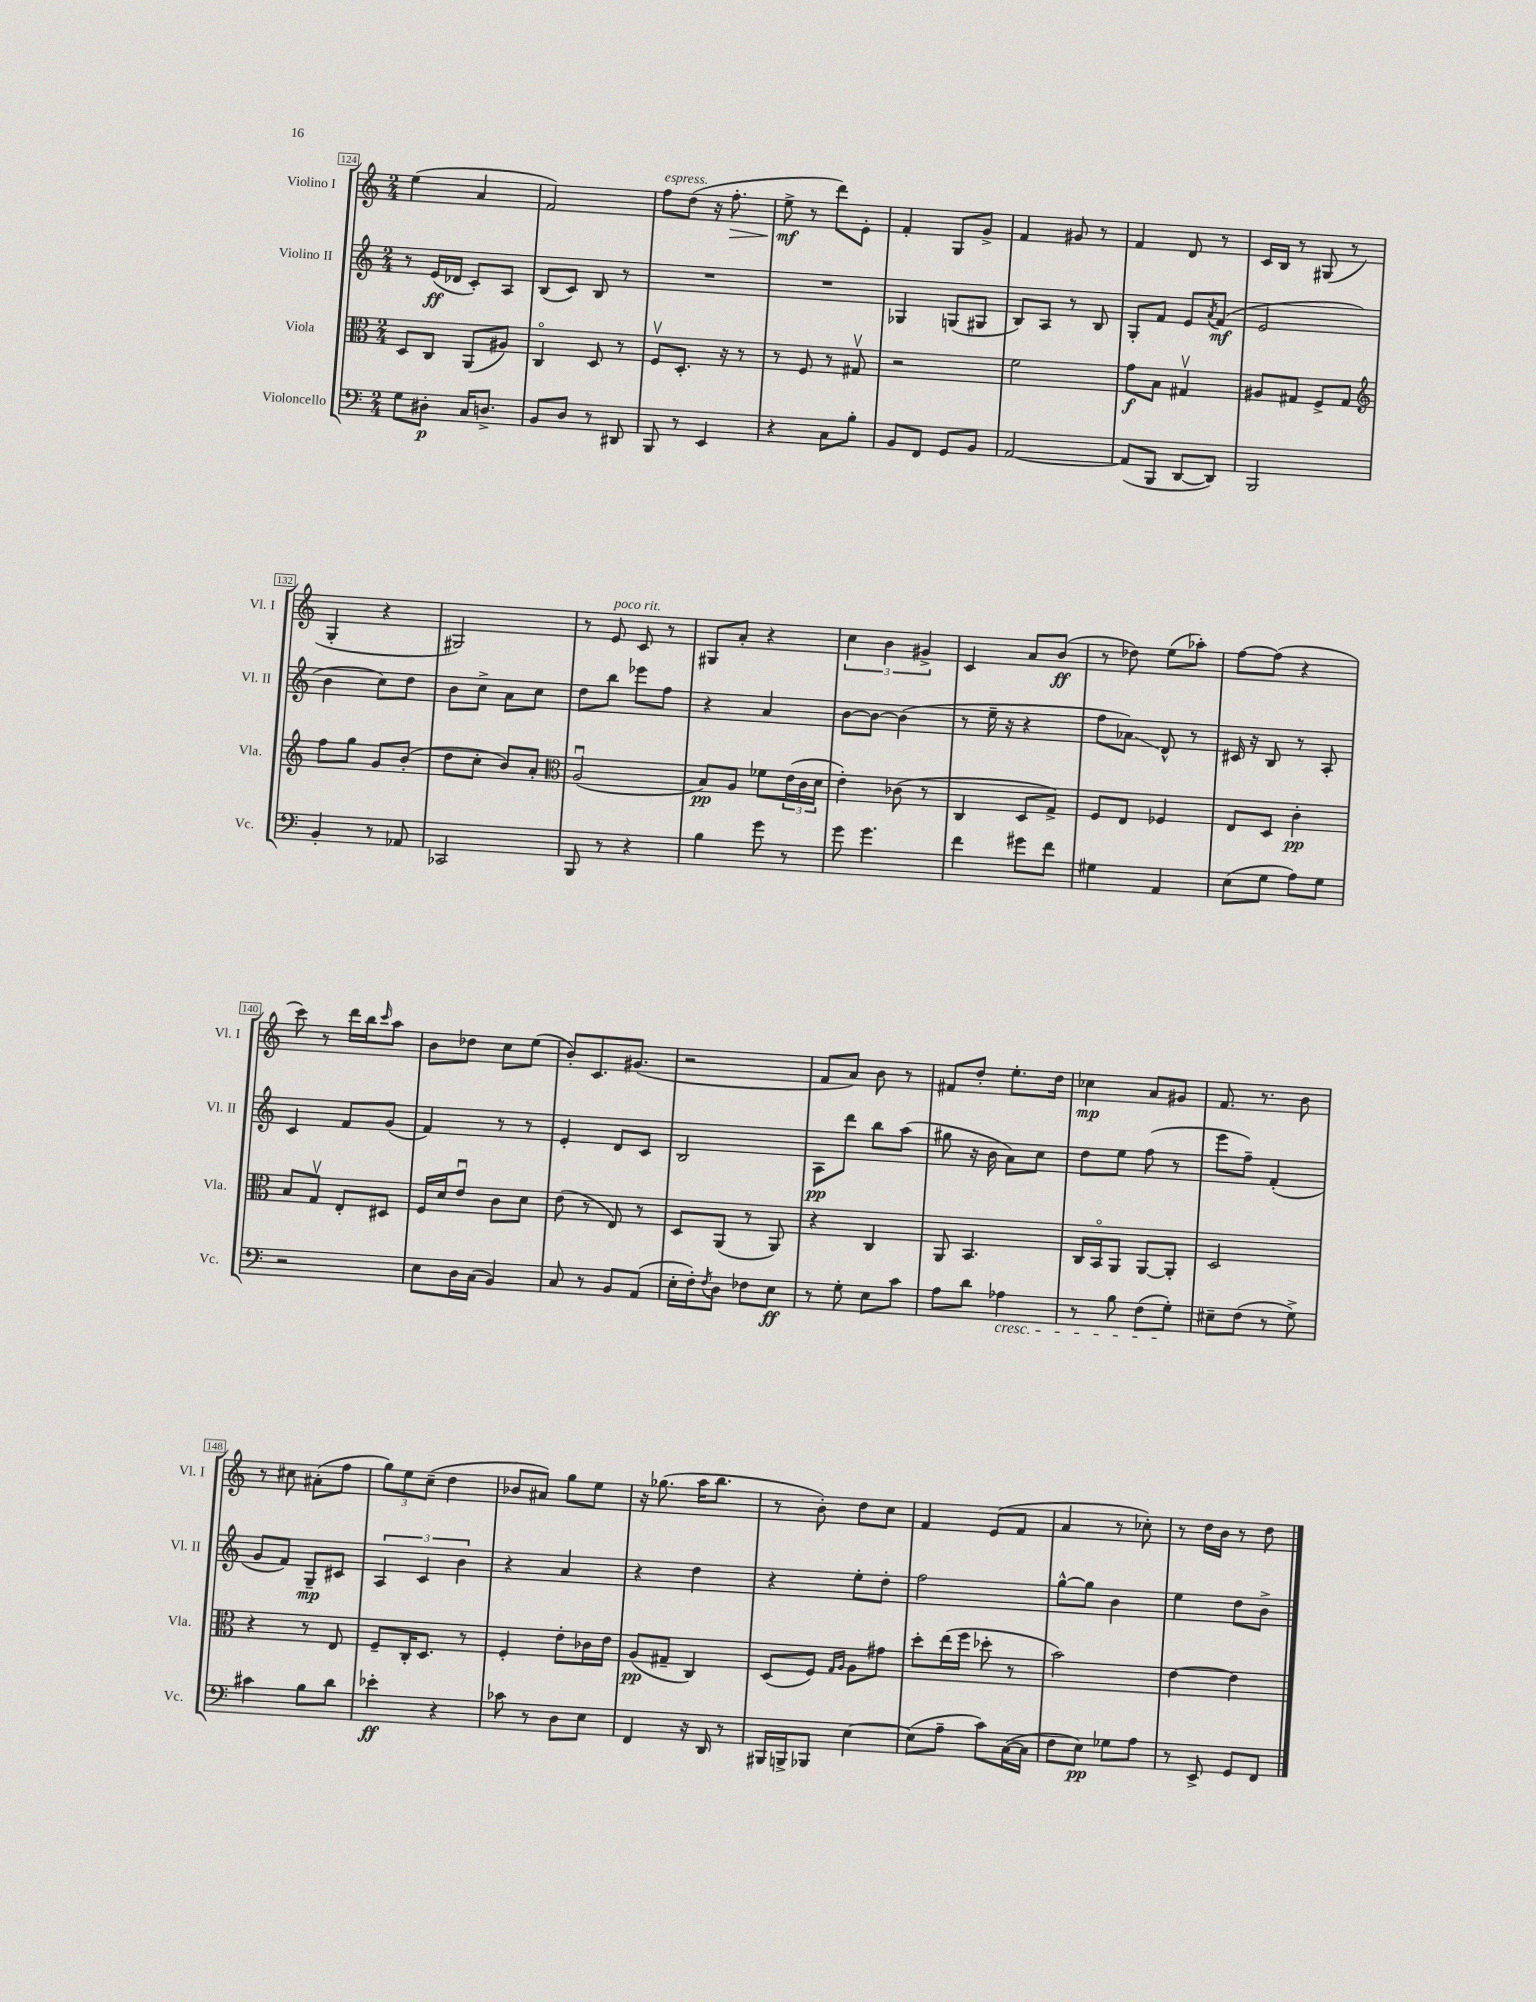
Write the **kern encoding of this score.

**kern	**kern	**kern	**kern
*staff4	*staff3	*staff2	*staff1
*clefF4	*clefC3	*clefG2	*clefG2
*k[]	*k[]	*k[]	*k[]
*M2/4	*M2/4	*M2/4	*M2/4
8G\L	8D/L	8r	(4ee\
8D#'\J	8C/J	(16e/LL	.
.	.	16d-/JJ	.
16C/LK	(8AA/L	8c'/L)	4a/
8.D^/J	.	.	.
.	8A#/J)	8A/J	.
=	=	=	=
8BB/L	4Co/	(8B/L	2f/)
8D/J	.	8c/J)	.
8r	8D/	8B/	.
8DD#/	8r	8r	.
=	=	=	=
8BBB/	8Fv/L	2r	8ff\L
8r	8.D'/J	.	(8dd\J
4EE/	.	.	16r
.	16r	.	8.ff'\
.	8r	.	.
=	=	=	=
4r	8r	2r	8ee^\
.	8F/	.	8r
8C\L	8r	.	8ddd\L)
8B'\J	8G#v/	.	8e'\J
=	=	=	=
8BB/L	2r	4G-/	4f'/
8FF/J	.	.	.
8GG/L	.	(8G/L	8G/L
8BB/J	.	8G#/J	8g^/J
=	=	=	=
[2AA/	2f\	8B/L)	4f/
.	.	8A/J	.
.	.	8r	8g#/
.	.	8B/	8r
=	=	=	=
(8AA/]L	8g\L	8G'/L	4f/
8BBB/J	8B\J	8f/J	.
[8DD/L	4G#v/	8e/L	8d/
.	.	8qa/	.
8DD/]J)	.	(8f/J	8r
=	=	=	=
2BBB/	8A#/L	2e/	16c/LL
.	.	.	16B/JJ
.	8G#/J	.	8r
.	8F^/L	.	(8G#/
.	8G#/J	.	8r
=	=	=	=
*	*clefG2	*	*
4BB'/	8ff\L	4b\	4G'/
.	8gg\J	.	.
8r	8g/L	8cc\L)	4r
8AA-/	(8b'/J	8dd\J	.
=	=	=	=
2CC-/	8dd\L	8b\L	2G#/)
.	8cc'\J	8cc^\J	.
.	8b/L)	8a\L	.
.	8a'/J	8cc\J	.
=	=	=	=
*	*clefC3	*	*
8BBB/	(2Au/	8dd\L	8r
8r	.	8bb\J	8e/
4r	.	8eee-\L	8c/
.	.	8ff\J	8r
=	=	=	=
4B\	8B/L)	4r	8G#/L
.	8A/J	.	8a'/J
8g\	8f-\L	4a/	4r
8r	(24e\L	.	.
.	24c\	.	.
.	24d\JJ	.	.
=	=	=	=
8g\	4e'\)	[8b\L	6cc\
4.g\	.	8b\_J	.
.	.	.	6b\
.	(8c-\	(4b\]	.
.	.	.	6g#^/
.	8r	.	.
=	=	=	=
4f\	4C/	8r	4c/
.	.	16ee~\	.
.	.	16r	.
8g#\L	8D/L	4r	8a/L
8f\J	8G^/J)	.	(8b/J
=	=	=	=
4G#\	8F/L	8ff\L	8r
.	8E/J	8a-\J)	8dd-\)
4AA/	4F-/	8d^^/	(8ee\L
.	.	8r	8aa-'\J)
=	=	=	=
(8E\L	8E/L	16c#/	[8ff\L
.	.	16r	.
8G\J	8D/J	8B/	(8ff\]J
8A\L)	4c'\	8r	4r
8G\J	.	8A'/	.
=	=	=	=
2r	8B/L	4c/	8ccc\)
.	8Gv/J	.	8r
.	8E'/L	8f/L	16ddd\LL
.	.	.	16bb\J
.	.	.	16qqccc/
.	8D#/J	(8g/J	8aa\J
=	=	=	=
8E\L	16F/LL	4f/)	8b\L
.	16d/J	.	.
16D\L	8eu/J	.	8dd-\J
(16C\JJ	.	.	.
4BB/)	8c\L	8r	8cc\L
.	8d\J	8r	(8ee\J
=	=	=	=
8C/	(8e\	4e'/	8b'/L)
8r	8r	.	8.c/
8BB/L	8E/)	8d/L	.
.	.	.	(8.g#/J
(8AA/J	8r	8c/J	.
=	=	=	=
16E'\LL	8D/L	2B/	2r
16F'\J)	.	.	.
8qF/	.	.	.
8D\J	(8AA/J	.	.
8F-\L	8r	.	.
8E\J	8AA/)	.	.
=	=	=	=
8r	4r	8A\L	8f/L
8G'\	.	8ddd\J	8a/J)
8E\L	4C/	8bb\L	8b\
8c\J	.	(8aa\J	8r
=	=	=	=
8A\L	8AA/	8gg#\	8f#/L
8d\J	4.BB/	16r	8dd'/J
.	.	16b\	.
4A-\	.	8a\L)	8.ee'\L
.	.	8cc\J	.
.	.	.	16dd\Jk
=	=	=	=
8r	16C/LL	8dd\L	4cc-\
.	16BBo/J	.	.
8B\	8AA/J	8ee\J	.
(8F\L	[8AA/L	(8ff\	8a/L
8G'\J)	8AA'/]J	8r	8g#/J
=	=	=	=
8E#~\L	2D/	8eee\L	8.f/
(8F\J	.	8ff~\J)	.
.	.	.	8.r
8r	.	(4f'/	.
8G^\)	.	.	8b\
=	=	=	=
4c#\	4r	8g/L	8r
.	.	8f/J)	8cc#\
8B\L	8r	8G~/L	(8a#'\L
8d\J	8E/	8c#/J	8ff\J
=	=	=	=
4e-'\	8F~/L	6A/	12gg\L)
.	.	.	12ee\
.	16C'/K	.	.
.	.	6c/	(12cc~\J
.	8.D/J	.	.
4r	.	.	4dd\
.	.	6b\	.
.	8r	.	.
=	=	=	=
8c-\	4F'/	4r	8b-/L
8r	.	.	8a#/J)
8D\L	8e'\L	4a/	8gg\L
8E\J	16c-\L	.	8ee\J
.	16e\JJ	.	.
=	=	=	=
4FF/	(8A/L	4r	16r
.	.	.	(8.gg-\
.	8G#~/J	.	.
16r	4C/)	4dd\	16aa\LK
16DD/	.	.	8.bb\J
8r	.	.	.
=	=	=	=
16BBB#/LL	(8D/L	4r	8r
16BBB^/J	.	.	.
8BBB-/J	8F/J)	.	8b'\)
.	16qqG/LL	.	.
.	16qqA/JJ	.	.
[4E\	8A\L	8ee'\L	8dd\L
.	8g#\J	8dd'\J	8cc\J
=	=	=	=
(8E\]L	8dd'\L	2ff\	4f/
8A~\J	(16ee\L	.	.
.	16ff\JJ	.	.
8c\L)	8dd-'\	.	(8e/L
([16C\L	8r	.	8f/J
16C\]JJ	.	.	.
=	=	=	=
8F\L	2b\)	[8gg^^\L	4a/
8E\J)	.	8gg\]J	.
8G-\L	.	4b\	8r
8A\J	.	.	8cc-'\)
=	=	=	=
8r	[4e\	4ee\	8r
8EE^/	.	.	16dd\LL
.	.	.	16b\JJ
8GG/L	4e\]	8dd\L	8r
8FF/J	.	8b^\J	8dd\
==	==	==	==
*-	*-	*-	*-
